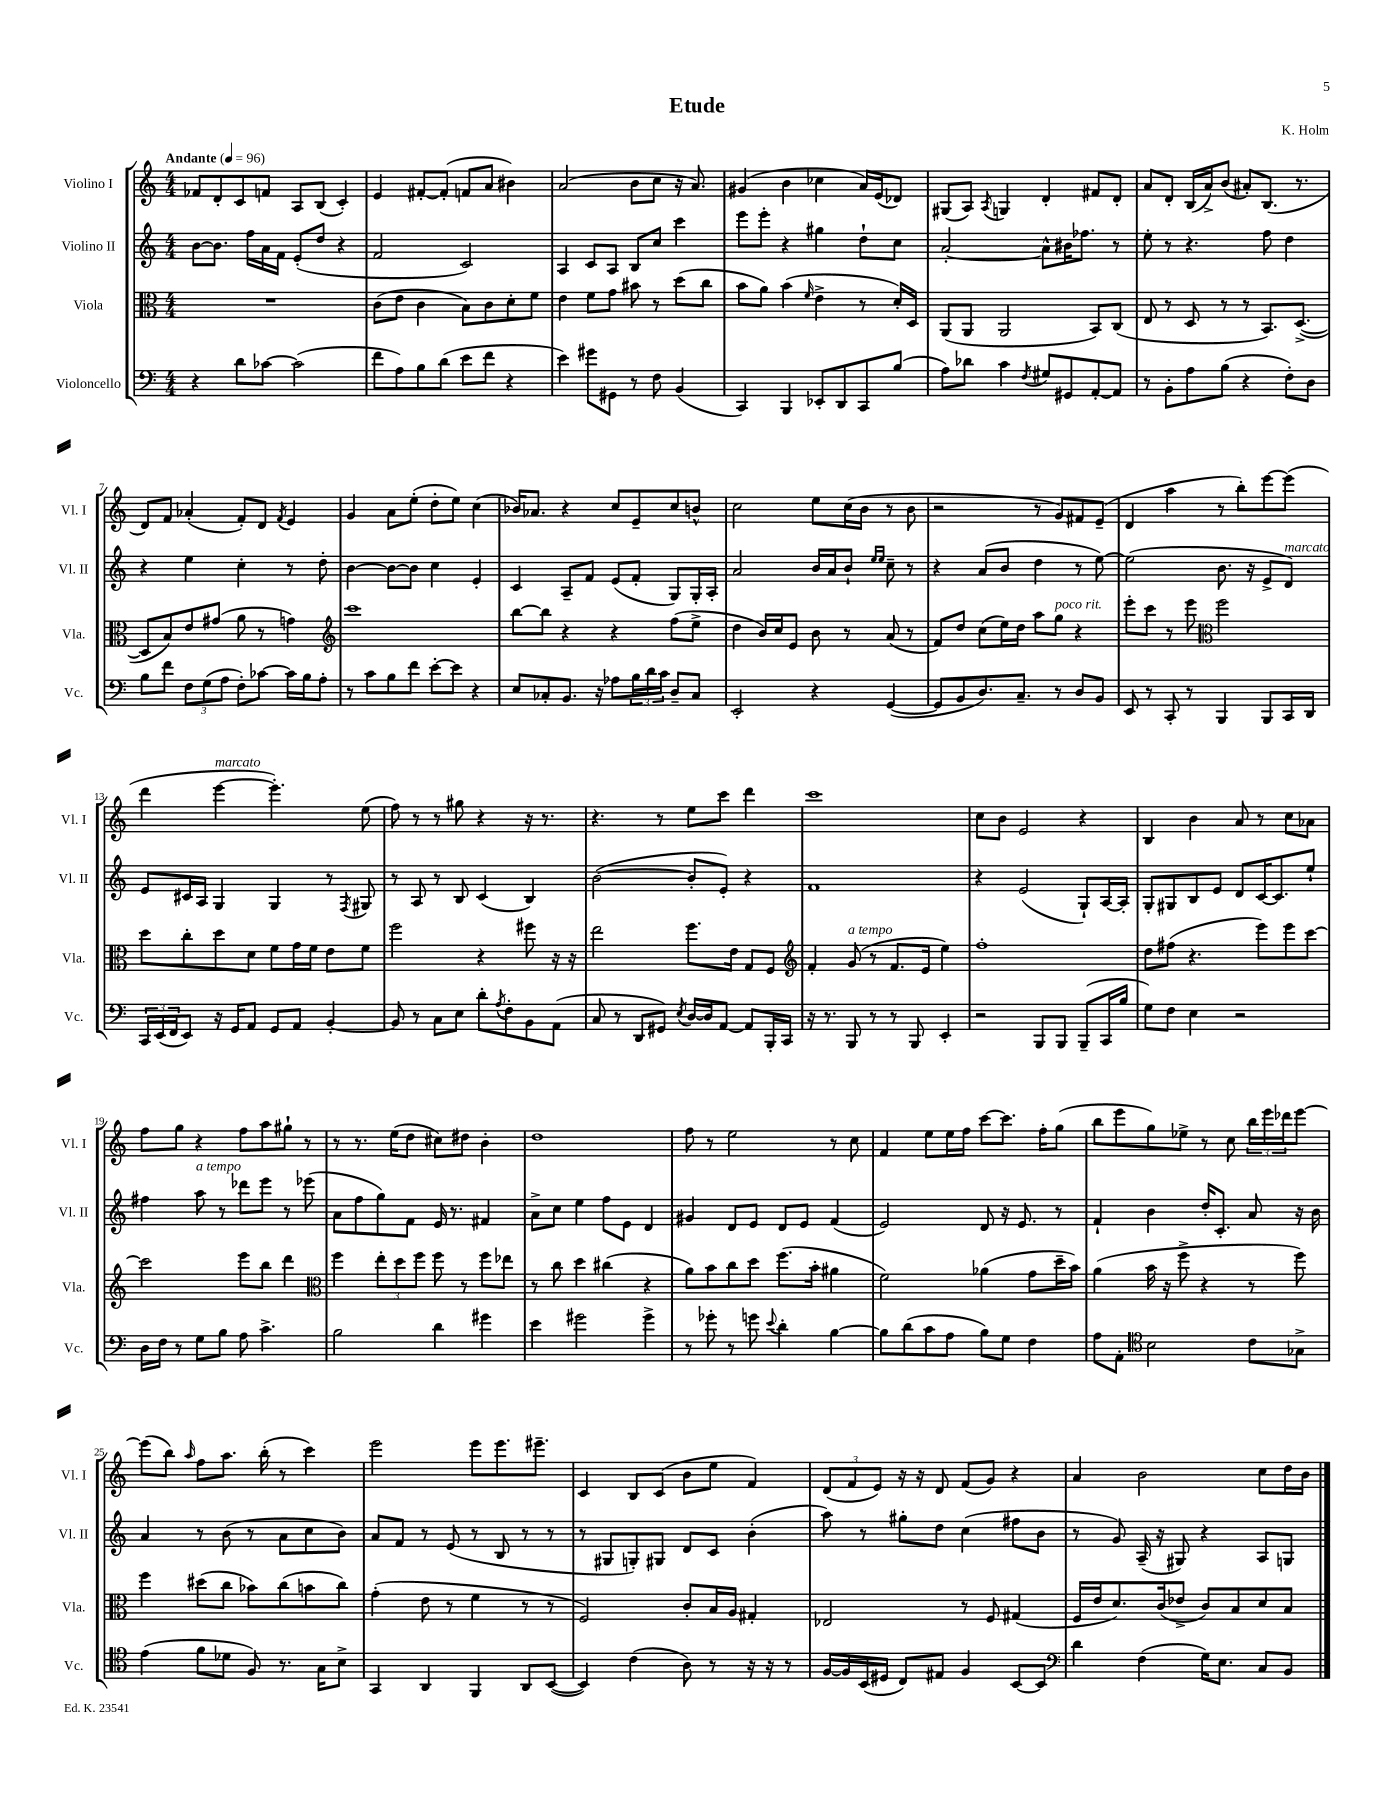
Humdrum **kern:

**kern	**kern	**kern	**kern
*part4	*part3	*part2	*part1
*staff4	*staff3	*staff2	*staff1
*I"Violoncello	*I"Viola	*I"Violino II	*I"Violino I
*I'Vc.	*I'Vla.	*I'Vl. II	*I'Vl. I
*clefF4	*clefC3	*clefG2	*clefG2
*k[]	*k[]	*k[]	*k[]
*M4/4	*M4/4	*M4/4	*M4/4
*MM96	*MM96	*MM96	*MM96
=1	=1	=1	=1
!	!	!	!LO:TX:a:B:t=Andante
4r	1r	[8b\L	8f-X/L
.	.	8.b\J]	8d'/
8d\L	.	.	8c/
.	.	16ff\LL	.
[8c-X\J	.	16a\	8fn/J
.	.	16f\JJ	.
(2c-\]	.	(8e'/L	8A/L
.	.	8dd/J	(8B/J
.	.	4r	4c'/)
=2	=2	=2	=2
8f\L	(8c\L	2f/	4e/
8A\)	8e\J	.	.
8B\	4c\	.	[8f#X'/L
(8d\J	.	.	(8f#'/J]
8e\L	8B\L)	2c/)	8fn/L
8f\J	8c\	.	8a/J
4r	8d'\	.	4b#X\)
.	8f\J	.	.
=3	=3	=3	=3
4e\)	4e\	4A/	(2a/
8g#X\L	8f\L	8c/L	.
8GG#X\J	8g\J	8A/J	.
8r	8b#X\	8B/L	8b\L
8F\	8r	8cc/J	8cc\J
(4BB/	(8dd\L	4ccc\	16r
.	.	.	8.a/)
.	8cc\J	.	.
=4	=4	=4	=4
4CC/)	8b\L	8eee\L	(4g#X/
.	8a\J)	8eee'\J	.
4BBB/	(4b\	4r	4b\
.	16qqf/	.	.
8EE-X'/L	4e^\	4gg#X\	4cc-X\
8DD/	.	.	.
8CC/	8r	8dd`\L	16a/LL)
.	.	.	(16e/J
(8B/J	16d'/LL)	8cc\J	8d-X/J)
.	16D/JJ	.	.
=5	=5	=5	=5
8A\L)	(8AA/L	[2a'/	(8G#X/L
8d-X\J	8AA/J	.	8A/J)
.	.	.	8qA/
4c\	2AA/	.	4Gn/
8qF/	.	.	.
8G#X/L	.	8a^^\L]	4d'/
8GG#X/	.	16b#X\K	.
.	.	8.ff-X\J	.
[8AA'/	8BB/L)	.	8f#X/L
8AA/J]	(8C/J	8r	8d'/J
=6	=6	=6	=6
8r	8E/	8ee'\	8a/L
8BB'\L	8r	8r	8d'/J
8A\	8D/	4.r	(16B/LL
.	.	.	16a^/J)
(8B\J	8r	.	(8b/J
4r	8r	.	8a#X'/L)
.	8.BB/L)	8ff\	(8.B/J
8F'\L)	.	4dd\	.
.	([8.D^/J	.	8.r
8D\J	.	.	.
!!LO:LB:g=z
=7	=7	=7	=7
8B\L	8D/L]	4r	8d/L)
8f\J	8B/)	.	8f/J
12F\L	8e/	4ee\	(4a-X'/
(12G\	.	.	.
.	(8g#X/J	.	.
12A\J	.	.	.
8F'\L)	8a\	4cc'\	8f'/L)
[8c-X\J	8r	.	8d/J
.	.	.	8qf/
16c-\LL]	4gn\)	8r	4e/
16B\J	.	.	.
8A'\J	.	8dd'\	.
=8	=8	=8	=8
*	*clefG2	*	*
8r	1ccc	[4b\	4g/
8c\L	.	.	.
8B\	.	8b\L_	8a\L
8f\J	.	8b\J]	(8ee'\J
[8e'\L	.	4cc\	8dd'\L
8e\J]	.	.	8ee\J)
4r	.	4e'/	(4cc\
=9	=9	=9	=9
8E/L	[8bb\L	4c/	16b-X/KL)
.	.	.	8.a-X/J
8C-X'/	8bb\J]	.	.
8.BB/J	4r	8A~/L	4r
.	.	8f/J	.
16r	.	.	.
8A-X\L	4r	(8e/L	8cc/L
24B\L	.	8f'/J	8e~/
24d\	.	.	.
24c\JJ	.	.	.
8D~/L	(8ff\L	8G/L)	8cc/
8C-/J	8ee^\J	16G'/L	8bn^^/J
.	.	16A'/JJ	.
=10	=10	=10	=10
2EE'/	4dd\	2a/	2cc\
.	16b/LL)	.	.
.	16cc/J	.	.
.	8e/J	.	.
4r	8b\	16b/LL	8ee\L
.	.	16a/J	.
.	8r	8b`/J	(16cc\L
.	.	.	16b\JJ
.	.	16qqee/LL	.
.	.	16qqee/JJ	.
([4GG/	(8a/	8cc~\	8r
.	8r	8r	8b\
=11	=11	=11	=11
8GG/L]	8f/L)	4r	2r
8BB/	8dd/J	.	.
8.D/)	(8cc\L	(8a/L	.
.	16ee\L)	8b/J	.
8.C~/J	16dd\JJ	.	.
.	8aa\L	4dd\	8r
!	!LO:TX:a:i:t=poco rit.	!	!
8r	8gg\J	.	8g/L)
8D/L	4r	8r	8f#X/
8BB/J	.	[8ee\)	(8e~/J
=12	=12	=12	=12
8EE/	8eee'\L	(2ee\]	4d/
8r	8ccc\J	.	.
8CC'/	8r	.	4aa\
8r	8eee\	.	.
*	*clefC3	*	*
4BBB/	2ff\	8.b\	8r
.	.	.	8bb'\L)
.	.	16r	.
8BBB/L	.	8e^/L	[8eee\
!	!	!LO:TX:a:i:t=marcato	!
16CC/L	.	8d/J)	(8eee\J]
16DD/JJ	.	.	.
!!LO:LB:g=z
=13	=13	=13	=13
24CC/LL	8dd\L	8e/L	4ddd\
(24EE/	.	.	.
24FF/J	.	.	.
8EE/J)	8cc'\	16c#X/L	.
.	.	16A/JJ	.
!	!	!	!LO:TX:a:i:t=marcato
16r	8dd\	4G/	[4eee\
16GG/KL	.	.	.
8AA/J	8d\J	.	.
8GG/L	8f\L	4G/	4.eee'\])
8AA/J	16g\L	.	.
.	16f\JJ	.	.
[4BB'/	8e\L	8r	.
.	.	8qF/	.
.	8f\J	8G#X/	(8ee\
=14	=14	=14	=14
8BB/]	2ff\	8r	8ff\)
8r	.	8A/	8r
8C\L	.	8r	8r
8E\J	.	8B/	8gg#X\
8d'\L	4r	(4c/	4r
8qA/	.	.	.
8F'\	.	.	.
8BB\	8ff#X\	4B/)	16r
.	.	.	8.r
(8AA\J	16r	.	.
.	16r	.	.
=15	=15	=15	=15
8C/	2ee\	([2b\	4.r
8r	.	.	.
8DD/L	.	.	.
8GG#X/J)	.	.	8r
8qE/	.	.	.
[16D/LL	8.ff\L	8b'/L]	8ee\L
16D/J]	.	.	.
[8AA/J	.	8e'/J)	8ccc\J
.	16e\Jk	.	.
8AA/L]	8G/L	4r	4ddd\
16BBB'/L	8F/J	.	.
16CC/JJ	.	.	.
=16	=16	=16	=16
*	*clefG2	*	*
16r	4f'/	1f	1ccc
8.r	.	.	.
!	!LO:TX:a:i:t=a tempo	!	!
8BBB/	(8g/	.	.
8r	8r	.	.
8r	8.f/L	.	.
8BBB/	.	.	.
.	16e/Jk	.	.
4EE'/	4ee\)	.	.
=17	=17	=17	=17
2r	1ff'	4r	8cc\L
.	.	.	8b\J
.	.	(2e/	2e/
8BBB/L	.	.	.
8BBB/J	.	.	.
(8BBB~/L	.	8G`/L)	4r
16CC/L	.	[16A/L	.
16B/JJ	.	16A'/JJ]	.
=18	=18	=18	=18
8G\L)	8dd\L	8G'/L	4B/
8F\J	(8ff#X\J	8G#X/	.
4E\	4.r	8B/	4b\
.	.	8e/J	.
2r	.	8d/L	8a/
.	8eee\L)	[16c/K	8r
.	.	8.c/]	.
.	8eee\	.	8cc\L
.	[8ccc\J	8ee`/J	8a-X\J
!!LO:LB:g=z
=19	=19	=19	=19
16D\LL	2ccc\]	4ff#X\	8ff\L
16F\JJ	.	.	.
8r	.	.	8gg\J
!	!	!LO:TX:a:i:t=a tempo	!
8G\L	.	8aa\	4r
8B\J	.	8r	.
8A\	8eee\L	8ddd-X\L	8ff\L
4.c^\	8bb\J	8eee\J	8aa\
.	4ddd\	8r	8gg#X`\J
.	.	(8eee-X\	8r
=20	=20	=20	=20
*	*clefC3	*	*
2B\	4ff\	8a\L	8r
.	.	8ff\	8.r
.	12ee'\L	8gg\)	.
.	.	.	(16ee\KL
.	12dd\	.	.
.	.	8f\J	8dd\J
.	12ff\J	.	.
4d\	8ff\	16e/	8cc#X\L)
.	.	8.r	.
.	8r	.	8dd#X\J
4g#X\	8ff\L	4f#X/	4b'\
.	8ee-X\J	.	.
=21	=21	=21	=21
4e\	8r	8a^\L	1dd
.	8cc\	8cc\J	.
2g#X\	4dd\	4ee\	.
.	(4cc#X\	8ff\L	.
.	.	8e\J	.
4g#^\	4r	4d/	.
=22	=22	=22	=22
8r	8a\L)	4g#X/	8ff\
8g-X'\	8b\	.	8r
8r	8cc\	8d/L	2ee\
8gn\	8dd\J	8e/J	.
8qqe/	.	.	.
4d'\	(8.ff\L	8d/L	.
.	.	8e/J	.
.	16b'\Jk	.	.
[4B\	4a#X\	(4f/	8r
.	.	.	8cc\
=23	=23	=23	=23
8B\L]	2f\)	2e/)	4f/
(8d\	.	.	.
8c\	.	.	8ee\L
8A\J	.	.	16ee\L
.	.	.	16ff\JJ
8B\L)	(4a-X\	8d/	[8ccc\L
8G\J	.	16r	8.ccc\J]
.	.	8.e/	.
4F\	8g\L	.	.
.	.	.	16ff'\KL
.	16dd~\L	8r	(8gg\J
.	16b\JJ)	.	.
=24	=24	=24	=24
8A\L	(4a\	4f`/	8bb\L
8AA'\J	.	.	8eee\
*clefC4	*	*	*
2B\	16b\	4b\	8gg\)
.	16r	.	.
.	8ff^\	.	8ee-X^\J
.	4r	16dd'/KL	8r
.	.	8.c'/J	.
.	.	.	8cc\
8c\L	8r	8a/	24bb\LL
.	.	.	24eee\
.	.	.	24ddd-X\J
8G-X^\J	8ff\)	16r	[8eee\J
.	.	16b\	.
!!LO:LB:g=z
=25	=25	=25	=25
(4e\	4ff\	4a/	(8eee\L]
.	.	.	8bb\J)
.	.	.	16qqaa/
8f\L	(8dd#X\L	8r	8ff\L
8d-X\J	8cc\J	(8b\	8.aa\J
8F/)	8b-X\L)	8r	.
.	.	.	(16bb'\
8.r	(8cc\	8a\L	8r
.	8bn\	8cc\	4ccc\)
16G\KL	.	.	.
8B^\J	8cc\J)	8b\J)	.
=26	=26	=26	=26
4GG/	(4g'\	8a/L	2eee\
.	.	8f/J	.
4AA/	8e\	8r	.
.	8r	(8e/	.
4FF/	4f\	8r	8eee\L
.	.	8B/	8.eee\
8AA/L	8r	8r	.
.	.	.	8.eee#X~\J
([8BB/J	8r	8r	.
=27	=27	=27	=27
4BB/])	2F/)	8r	4c/
.	.	8G#X/L	.
(4c\	.	8Gn'/)	8B/L
.	.	8G#X/J	(8c/J
8A\)	8c'/L	8d/L	8b\L
8r	16B/L	8c/J	8ee\J
.	16A/JJ	.	.
16r	4G#X'/	(4b'\	4f/)
16r	.	.	.
8r	.	.	.
=28	=28	=28	=28
[16F/LL	2E-X/	8aa\)	(12d/L
16F/]	.	.	.
.	.	.	12f/
(16BB/	.	8r	.
.	.	.	12e/J)
16D#X/JJ	.	.	.
8C/L)	.	8gg#X'\L	16r
.	.	.	16r
8E#X/J	.	8dd\J	8d/
4F/	8r	(4cc\	(8f/L
.	8F/	.	8g/J)
[8BB/L	(4G#X/	8ff#X\L	4r
8BB/J]	.	8b\J	.
=29	=29	=29	=29
*clefF4	*	*	*
4d\	16F/LL	8r	4a/
.	16e/J	.	.
.	8.d/)	8g/)	.
(4F\	.	(16A~/	2b\
.	(16c/k	16r	.
.	8e-X^/J	8G#X/)	.
16G\KL)	8c/L)	4r	.
8.E\J	.	.	.
.	8B/	.	.
8C/L	8d/	8A/L	8cc\L
8BB/J	8B/J	8Gn/J	16dd\L
.	.	.	16b\JJ
==	==	==	==
*-	*-	*-	*-
